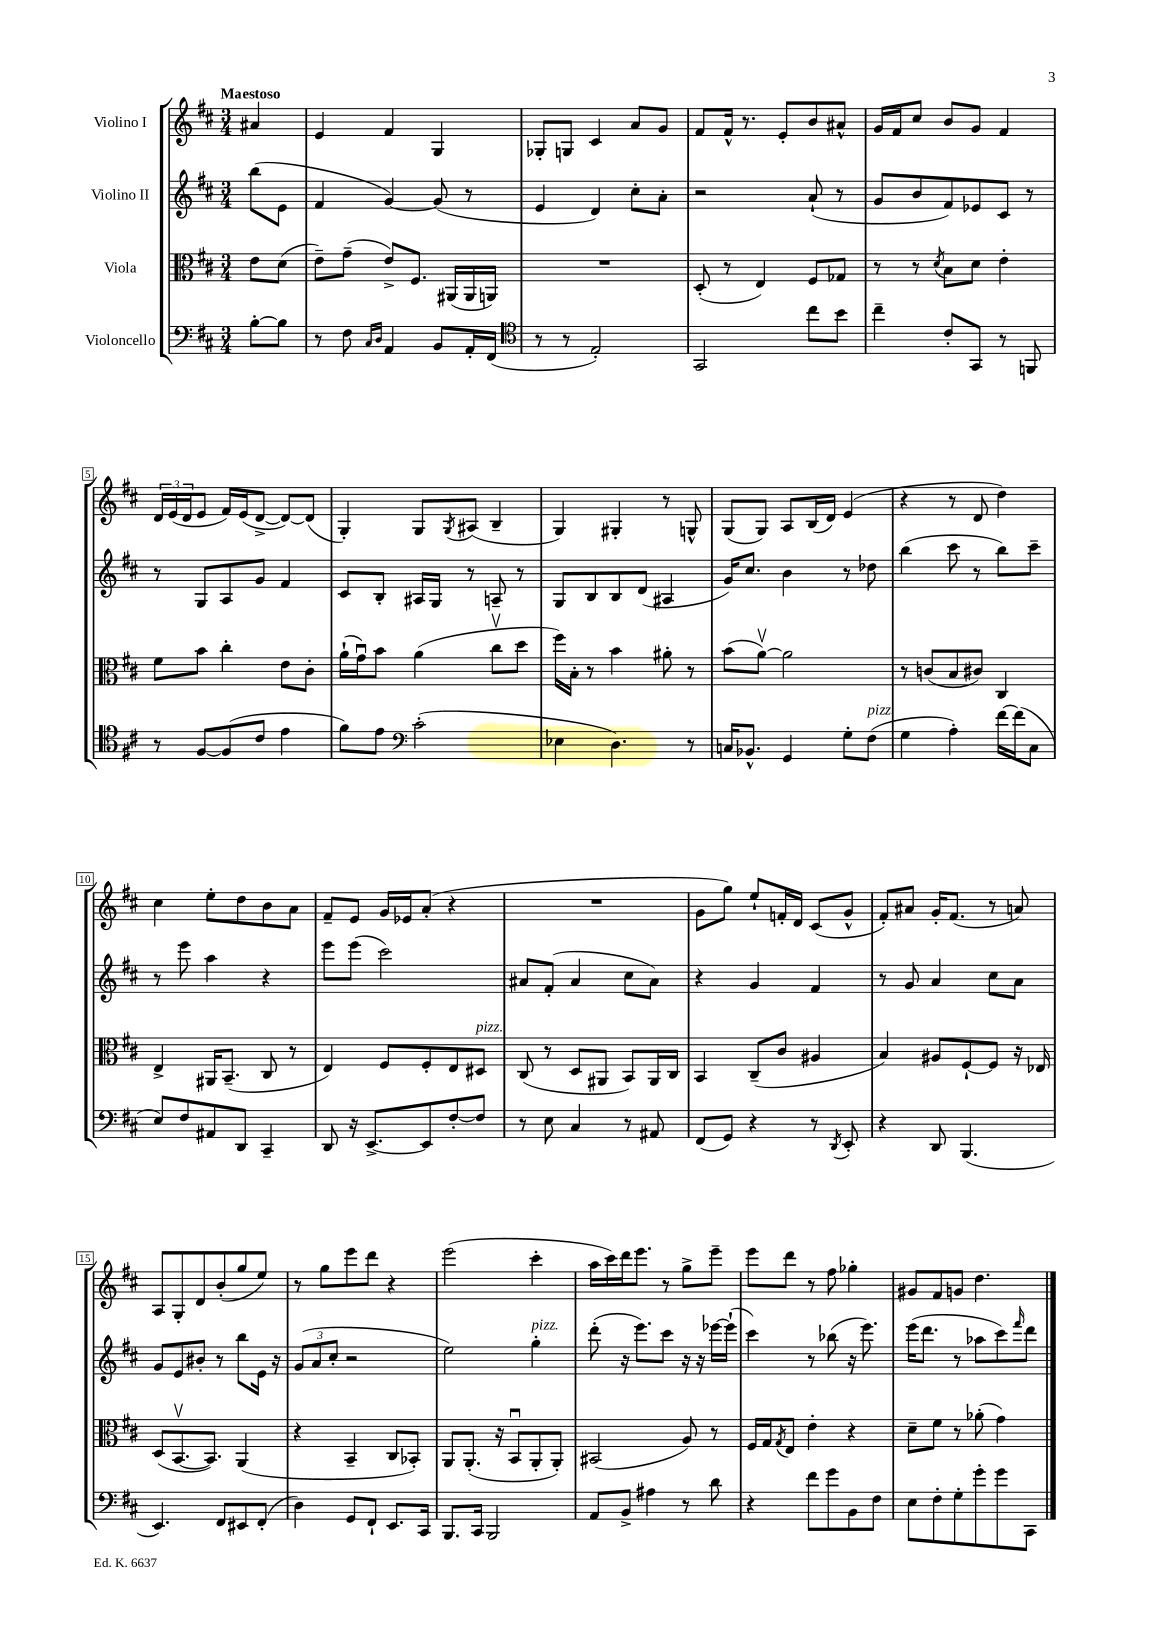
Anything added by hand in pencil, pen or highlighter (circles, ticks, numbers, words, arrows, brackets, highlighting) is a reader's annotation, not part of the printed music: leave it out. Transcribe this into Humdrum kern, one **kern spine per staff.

**kern	**kern	**kern	**kern
*part4	*part3	*part2	*part1
*staff4	*staff3	*staff2	*staff1
*I"Violoncello	*I"Viola	*I"Violino II	*I"Violino I
*clefF4	*clefC3	*clefG2	*clefG2
*k[f#c#]	*k[f#c#]	*k[f#c#]	*k[f#c#]
*M3/4	*M3/4	*M3/4	*M3/4
=	=	=	=
!	!	!	!LO:TX:a:B:t=Maestoso
[8B'\L	8e\L	(8bb\L	4a#X/
8B\J]	(8d\J	8e\J	.
=1	=1	=1	=1
8r	8e~\L)	4f#/	4e/
8F#\	(8g~\J	.	.
16qqC#/LL	.	.	.
16qqD/JJ	.	.	.
4AA/	8e^/L)	[4g/)	4f#/
.	8.F#/J	.	.
8BB/L	.	(8g/]	4G/
.	(16AA#X/LL	.	.
16AA'/L	16AA#/	8r	.
(16FF#/JJ	16AAn/JJ)	.	.
=2	=2	=2	=2
*clefC4	*	*	*
8r	2.r	4e/	8G-X'/L
8r	.	.	8Gn/J
2E'/)	.	4d/)	4c#/
.	.	8cc#'\L	8a/L
.	.	8a'\J	8g/J
=3	=3	=3	=3
2GG/	(8D'/	2r	8f#/L
.	8r	.	16f#^^/Jk
.	.	.	8.r
.	4E/)	.	.
.	.	.	8e'/L
8cc#\L	8F#/L	(8a`/	8b/
8b\J	8G-X/J	8r	8a#X^^/J
=4	=4	=4	=4
4cc#~\	8r	8g/L	16g/LL
.	.	.	16f#/J
.	8r	8b/	8cc#/J
.	8qd/	.	.
8c#'/L	8B\L	8f#/)	8b/L
8GG/J	8d\J	8e-X/	8g/J
8r	4e'\	8c#/J	4f#/
8FFn/	.	8r	.
!!LO:LB:g=z
=5	=5	=5	=5
8r	8f#\L	8r	24d/LL
.	.	.	(24e/
.	.	.	24d/J
[8F#/L	8b\J	8G/L	8e/J
(8F#/]	4cc#'\	8A/	16f#/LL)
.	.	.	(16e/J
8c#/J	.	8g/J	[8d^/J
4e\	8e\L	4f#/	8d/L_)
.	8c#'\J	.	(8d/J]
=6	=6	=6	=6
8f#\L)	(16a`\LL	8c#/L	4G'/)
.	16gu\J)	.	.
8e\J	8b\J	8B'/J	.
*clefF4	*	*	*
(2c#'\	(4a\	16A#X/LL	8G/L
.	.	16G/JJ	.
.	.	.	8qG/
.	.	8r	(8A#X/J
.	8cc#v\L	8An~/	4B~/
.	8dd\J	8r	.
=7	=7	=7	=7
4E-X\	16ff#\LL)	8G/L	4G/)
.	16B'\JJ	.	.
.	8r	8B/	.
4.D\)	4b\	8B/	4G#X'/
.	.	(8d/J	.
.	8a#X'\	4A#X/	8r
8r	8r	.	8Gn^^/
=8	=8	=8	=8
16Cn/KL	(8b\L	16g/KL)	(8G/L
8.BB-X^^/J	.	8.cc#/J	.
.	[8av\J)	.	8G/J)
4GG/	2a\]	4b\	8A/L
.	.	.	(16B/L
.	.	.	16d/JJ)
8G'\L	.	8r	(4e/
!LO:TX:a:i:t=pizz.	!	!	!
(8F#\J	.	8dd-X\	.
=9	=9	=9	=9
4G\	8r	(4bb\	4r
.	(8cn/L	.	.
4A'\)	8B/	8ccc#\	8r
.	8c#X/J)	8r	8d/
[16f#\LL	4C#/	8bb\L)	4dd\)
(16f#\J]	.	.	.
8C#\J	.	8ccc#~\J	.
!!LO:LB:g=z
=10	=10	=10	=10
8E/L)	4E^/	8r	4cc#\
8F#/	.	8eee\	.
8AA#X/	16AA#X/KL	4aa\	8ee'\L
.	(8.BB~/J	.	.
8DD/J	.	.	8dd\
4CC#~/	8C#/	4r	8b\
.	8r	.	8a\J
=11	=11	=11	=11
8DD/	4E/)	8eee\L	8f#~/L
16r	.	(8eee\J	8e/J
[8.EE^/L	.	.	.
.	8F#/L	2ccc#\)	16g/LL
.	.	.	16e-X/J
8EE/]	8F#'/	.	(8a'/J
[8F#'/	8E/	.	4r
!	!LO:TX:a:i:t=pizz.	!	!
8F#/J]	8D#X/J	.	.
=12	=12	=12	=12
8r	(8C#/	8a#X/L	2.r
8E\	8r	(8f#'/J	.
4C#/	8D/L	4a#/	.
.	8AA#X/J	.	.
8r	8BB/L)	8cc#\L	.
8AA#X/	16AA#/L	8a#\J)	.
.	16C#/JJ	.	.
=13	=13	=13	=13
(8FF#/L	4BB/	4r	8g\L
8GG/J)	.	.	8gg\J)
4r	(8C#~/L	4g/	8ee`/L
.	8c#/J	.	16fn'/L
.	.	.	16d/JJ
8r	4A#X/	4f#/	(8c#/L
8qDD/	.	.	.
8EE'/	.	.	8g^^/J
=14	=14	=14	=14
4r	4B/)	8r	8f#'/L)
.	.	8g/	8a#X/J
8DD/	8A#X/L	4a/	16g'/KL
.	.	.	(8.f#/J
(4.BBB/	[8F#`/	.	.
.	8F#/J]	8cc#\L	8r
.	16r	8a\J	8an/)
.	16E-X/	.	.
!!LO:LB:g=z
=15	=15	=15	=15
4.EE/)	(8D/L	8g/L	8A/L
.	[8.BBv/	8e/	8G'/
.	.	8b#X'/J	8d/
.	8.BB/J])	.	.
8FF#/L	.	8r	(8b'/
8EE#X/	(4AA/	8bb\L	8gg/
(8FF#'/J	.	16e\Jk	8ee/J)
.	.	16r	.
=16	=16	=16	=16
4D\)	4r	(12g/L	8r
.	.	12a/	.
.	.	.	8gg\L
.	.	12cc#'/J	.
8GG/L	4BB~/	2r	8eee\
8FF#`/J	.	.	8ddd\J
8.EE/L	8C#/L	.	4r
.	8BB-X'/J)	.	.
16CC#/Jk	.	.	.
=17	=17	=17	=17
8.BBB/L	8AA/L	2ee\)	(2eee\
.	(8.AA'/J	.	.
16CC#/Jk	.	.	.
2BBB/	.	.	.
.	16r	.	.
.	8BBu/L	.	.
!	!	!LO:TX:a:i:t=pizz.	!
.	8AA'/	4gg'\	4ccc#'\
.	8AA'/J)	.	.
=18	=18	=18	=18
8AA/L	(2BB#X/	(8ddd'\	16aa\LL
.	.	.	16ccc#\)
8BB^/J	.	16r	16ddd\J
.	.	8.eee\L)	8.eee\J
4A#X\	.	.	.
.	.	8ccc#\J	8r
8r	8A/)	16r	8gg^\L
.	.	16r	.
8d\	8r	[16eee-X\LL	8eee~\J
.	.	(16eee-`\JJ]	.
=19	=19	=19	=19
4r	16F#/LL	4ccc#\)	8eee\L
.	16G/J	.	.
.	8qG/	.	.
.	8E/J	.	8ddd\J
8f#\L	4e'\	8r	8r
8g\	.	(8bb-X\	8ff#\
8BB\	4r	16r	4gg-X'\
.	.	8.eee\)	.
8F#\J	.	.	.
=20	=20	=20	=20
8E\L	8d~\L	(16eee\KL	8g#X/L
.	.	8.ddd\J	.
8F#'\	8f#\J	.	8f#/
8G'\	8r	8r	8gn/J
8g'\	(8a-X'\	8aa-X\L	4.dd\
8g\	4g\)	8ccc#\)	.
.	.	16qqfff#/	.
8CC#\J	.	8ddd\J	.
==	==	==	==
*-	*-	*-	*-
